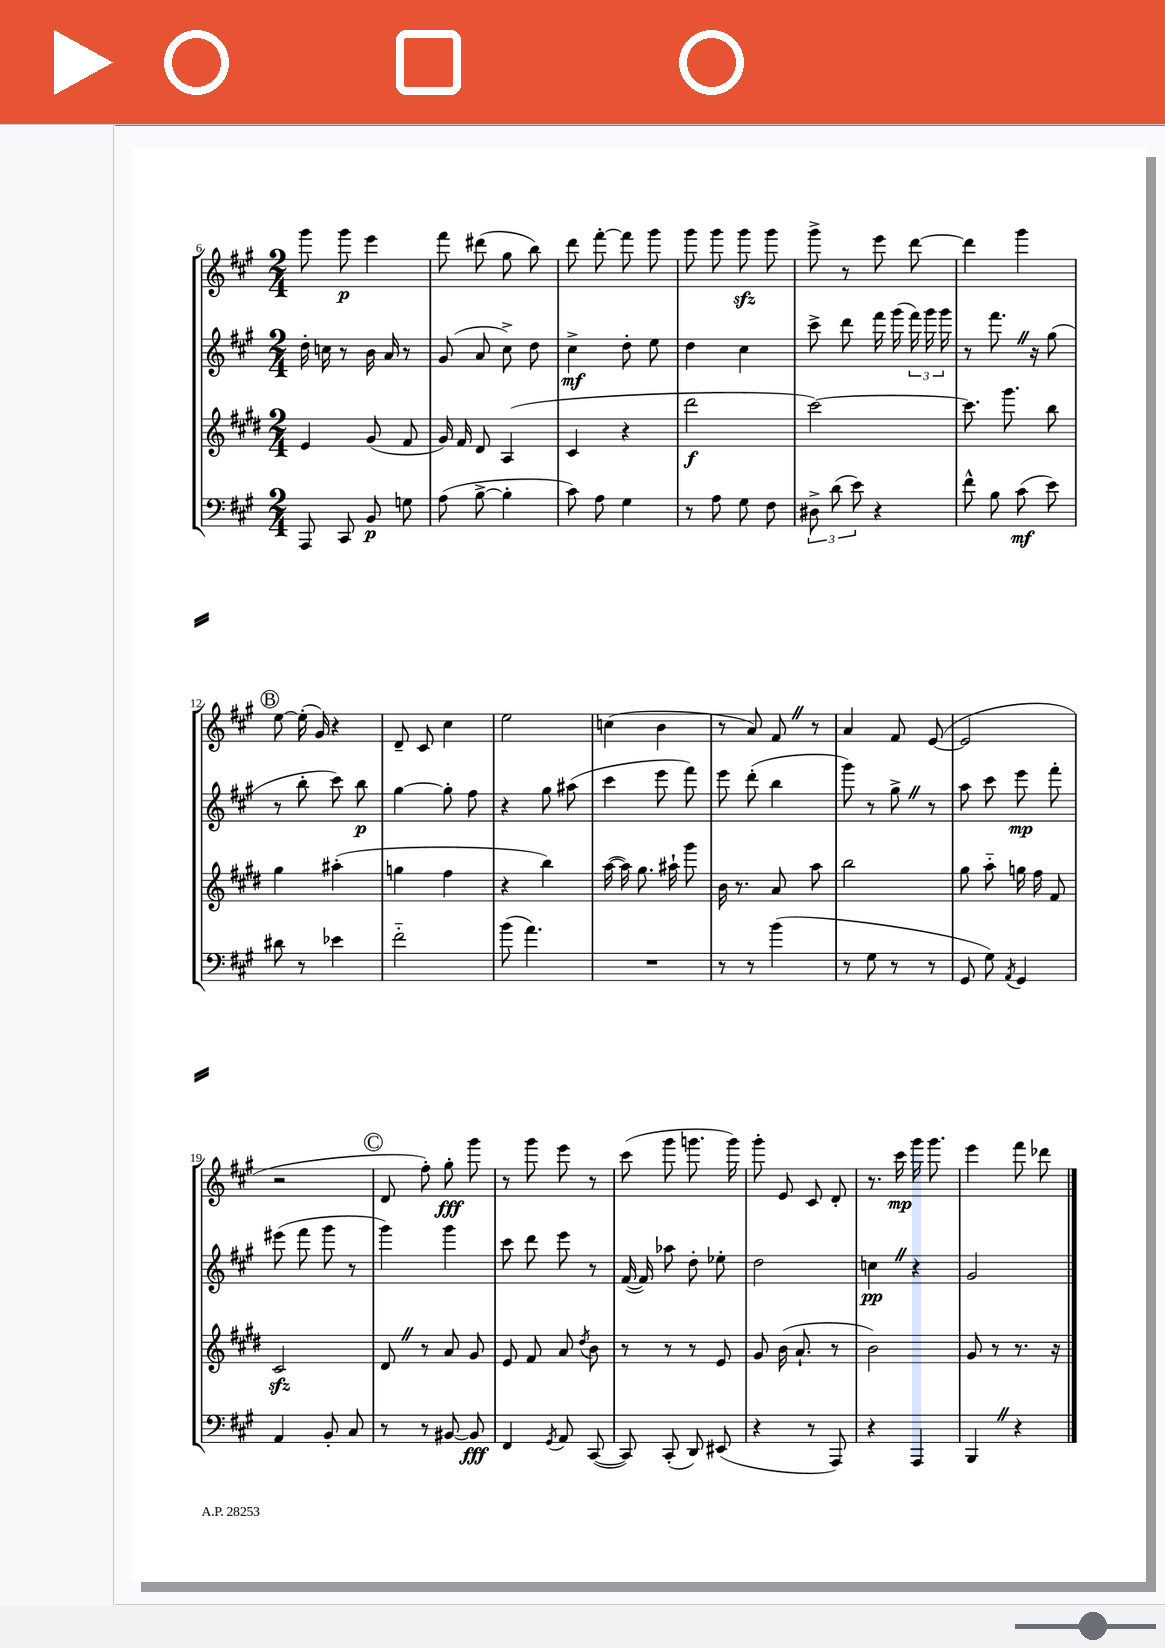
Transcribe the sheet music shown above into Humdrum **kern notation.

**kern	**dynam	**kern	**dynam	**kern	**dynam	**kern	**dynam
*part4	*part4	*part3	*part3	*part2	*part2	*part1	*part1
*staff4	*staff4	*staff3	*staff3	*staff2	*staff2	*staff1	*staff1
*clefF4	*	*clefG2	*	*clefG2	*	*clefG2	*
*k[f#c#g#]	*	*k[f#c#g#d#]	*	*k[f#c#g#]	*	*k[f#c#g#]	*
*M2/4	*	*M2/4	*	*M2/4	*	*M2/4	*
=6	=6	=6	=6	=6	=6	=6	=6
8AAA/	.	4e/	.	16dd'\	.	8ggg#\	.
.	.	.	.	16ccn\	.	.	.
8CC#/	.	.	.	8r	.	8ggg#\	p
8BB/	p	(8g#/	.	16b\	.	4eee\	.
.	.	.	.	16a/	.	.	.
8Gn\	.	8f#/	.	8r	.	.	.
=7	=7	=7	=7	=7	=7	=7	=7
(8A\	.	16g#/)	.	(8g#/	.	8fff#\	.
.	.	16f#/	.	.	.	.	.
[8B^\	.	8d#/	.	8a/	.	(8ddd#X\	.
4B'\]	.	(4A/	.	8cc#^\)	.	8gg#\	.
.	.	.	.	8dd\	.	8bb\)	.
=8	=8	=8	=8	=8	=8	=8	=8
8c#\)	.	4c#/	.	4cc#^\	mf	8ddd\	.
8A\	.	.	.	.	.	[8fff#'\	.
4G#\	.	4r	.	8dd'\	.	8fff#\]	.
.	.	.	.	8ee\	.	8ggg#\	.
=9	=9	=9	=9	=9	=9	=9	=9
8r	.	2ddd#\	f	4dd\	.	8ggg#\	.
8A\	.	.	.	.	.	8ggg#\	.
8G#\	.	.	.	4cc#\	.	8ggg#zz\	.
8F#\	.	.	.	.	.	8ggg#\	.
=10	=10	=10	=10	=10	=10	=10	=10
12D#X^\	.	[2ccc#\)	.	8ccc#^\	.	8ggg#^\	.
(12d\	.	.	.	.	.	.	.
.	.	.	.	8ddd\	.	8r	.
12e\)	.	.	.	.	.	.	.
4r	.	.	.	16fff#\	.	8eee\	.
.	.	.	.	(16ggg#\	.	.	.
.	.	.	.	24fff#\)	.	[8ddd\	.
.	.	.	.	24ggg#\	.	.	.
.	.	.	.	24ggg#\	.	.	.
=11	=11	=11	=11	=11	=11	=11	=11
8f#^^\	.	8.ccc#\]	.	8r	.	4ddd\]	.
8B\	.	.	.	8.fff#Z\	.	.	.
.	.	8.ggg#\	.	.	.	.	.
(8c#\	mf	.	.	.	.	4ggg#\	.
.	.	.	.	16r	.	.	.
8e\)	.	8bb\	.	(8gg#\	.	.	.
!!LO:LB:g=z
!!LO:REH:place=s1:t=B
=12	=12	=12	=12	=12	=12	=12	=12
8d#X\	.	4gg#\	.	8r	.	[8ee\	.
8r	.	.	.	8bb'\	.	(16ee'\]	.
.	.	.	.	.	.	16g#/)	.
4e-X\	.	(4aa#X'\	.	8ccc#\)	.	4r	.
.	.	.	.	8bb\	p	.	.
=13	=13	=13	=13	=13	=13	=13	=13
2f#\	.	4ggn\	.	[4gg#\	.	8d~/	.
.	.	.	.	.	.	8c#/	.
.	.	4ff#\	.	8gg#'\]	.	4cc#\	.
.	.	.	.	8ff#\	.	.	.
=14	=14	=14	=14	=14	=14	=14	=14
(8b\	.	4r	.	4r	.	2ee\	.
4.a\)	.	.	.	.	.	.	.
.	.	4bb\)	.	8gg#\	.	.	.
.	.	.	.	(8aa#X\	.	.	.
=15	=15	=15	=15	=15	=15	=15	=15
2r	.	([16aa\	.	4ccc#\	.	(4ccn\	.
.	.	16aa\])	.	.	.	.	.
.	.	8.gg#\	.	.	.	.	.
.	.	.	.	8eee\	.	4b\	.
.	.	16aa#X`\	.	.	.	.	.
.	.	8ggg#\	.	8fff#\)	.	.	.
=16	=16	=16	=16	=16	=16	=16	=16
8r	.	16b\	.	8eee\	.	8r	.
.	.	8.r	.	.	.	.	.
8r	.	.	.	(8ddd'\	.	8a/)	.
(4b\	.	8a/	.	4bb\	.	8f#Z/	.
.	.	8aa\	.	.	.	8r	.
=17	=17	=17	=17	=17	=17	=17	=17
8r	.	2bb\	.	8ggg#\)	.	4a/	.
8G#\	.	.	.	8r	.	.	.
8r	.	.	.	8gg#^Z\	.	8f#/	.
8r	.	.	.	8r	.	([8e/	.
=18	=18	=18	=18	=18	=18	=18	=18
8GG#/	.	8gg#\	.	8aa\	.	2e/]	.
8G#\)	.	8aa\	.	8ccc#\	.	.	.
8qAA/	.	.	.	.	.	.	.
4GG#/	.	16ggn\	.	8eee\	mp	.	.
.	.	16ff#\	.	.	.	.	.
.	.	8f#/	.	8fff#'\	.	.	.
!!LO:LB:g=z
=19	=19	=19	=19	=19	=19	=19	=19
4AA/	.	2c#zz/	.	(8eee#X\	.	2r	.
.	.	.	.	8fff#\	.	.	.
8BB'/	.	.	.	8ggg#\	.	.	.
8C#/	.	.	.	8r	.	.	.
!!LO:REH:place=s1:t=C
=20	=20	=20	=20	=20	=20	=20	=20
8r	.	8d#Z/	.	4ggg#\)	.	8d/	.
8r	.	8r	.	.	.	8ff#'\)	.
[8BB#X/	.	8a/	.	4ggg#\	.	8gg#'\	fff
8BB#/]	fff	8g#/	.	.	.	8ggg#\	.
=21	=21	=21	=21	=21	=21	=21	=21
4FF#/	.	8e/	.	8ccc#\	.	8r	.
.	.	8f#/	.	8ddd\	.	8ggg#\	.
8qGG#/	.	.	.	.	.	.	.
8AA/	.	8a/	.	8eee\	.	8eee\	.
.	.	8qdd#/	.	.	.	.	.
([8CC#/	.	8b\	.	8r	.	8r	.
=22	=22	=22	=22	=22	=22	=22	=22
8CC#/])	.	8r	.	([16f#/	.	(8ccc#\	.
.	.	.	.	16f#/])	.	.	.
(8CC#'/	.	8r	.	8aa-X\	.	8ggg#\	.
8DD/)	.	8r	.	8dd'\	.	8.gggn\	.
(8EE#X/	.	8e/	.	8ee-X'\	.	.	.
.	.	.	.	.	.	16ggg\)	.
=23	=23	=23	=23	=23	=23	=23	=23
4r	.	8g#/	.	2dd\	.	8ggg#'\	.
.	.	(16b\	.	.	.	8e/	.
.	.	8.a`/	.	.	.	.	.
8r	.	.	.	.	.	8c#/	.
8AAA/)	.	8r	.	.	.	8d'/	.
=24	=24	=24	=24	=24	=24	=24	=24
4r	.	2b\)	.	4ccnZ\	pp	8.r	.
.	.	.	.	.	.	16ccc#\	mp
4AAA/	.	.	.	4r	.	16ggg#\	.
.	.	.	.	.	.	8.ggg#\	.
=25	=25	=25	=25	=25	=25	=25	=25
4BBBZ/	.	8g#/	.	2g#/	.	4eee\	.
.	.	8r	.	.	.	.	.
4r	.	8.r	.	.	.	8fff#\	.
.	.	.	.	.	.	8ddd-X\	.
.	.	16r	.	.	.	.	.
==	==	==	==	==	==	==	==
*-	*-	*-	*-	*-	*-	*-	*-
